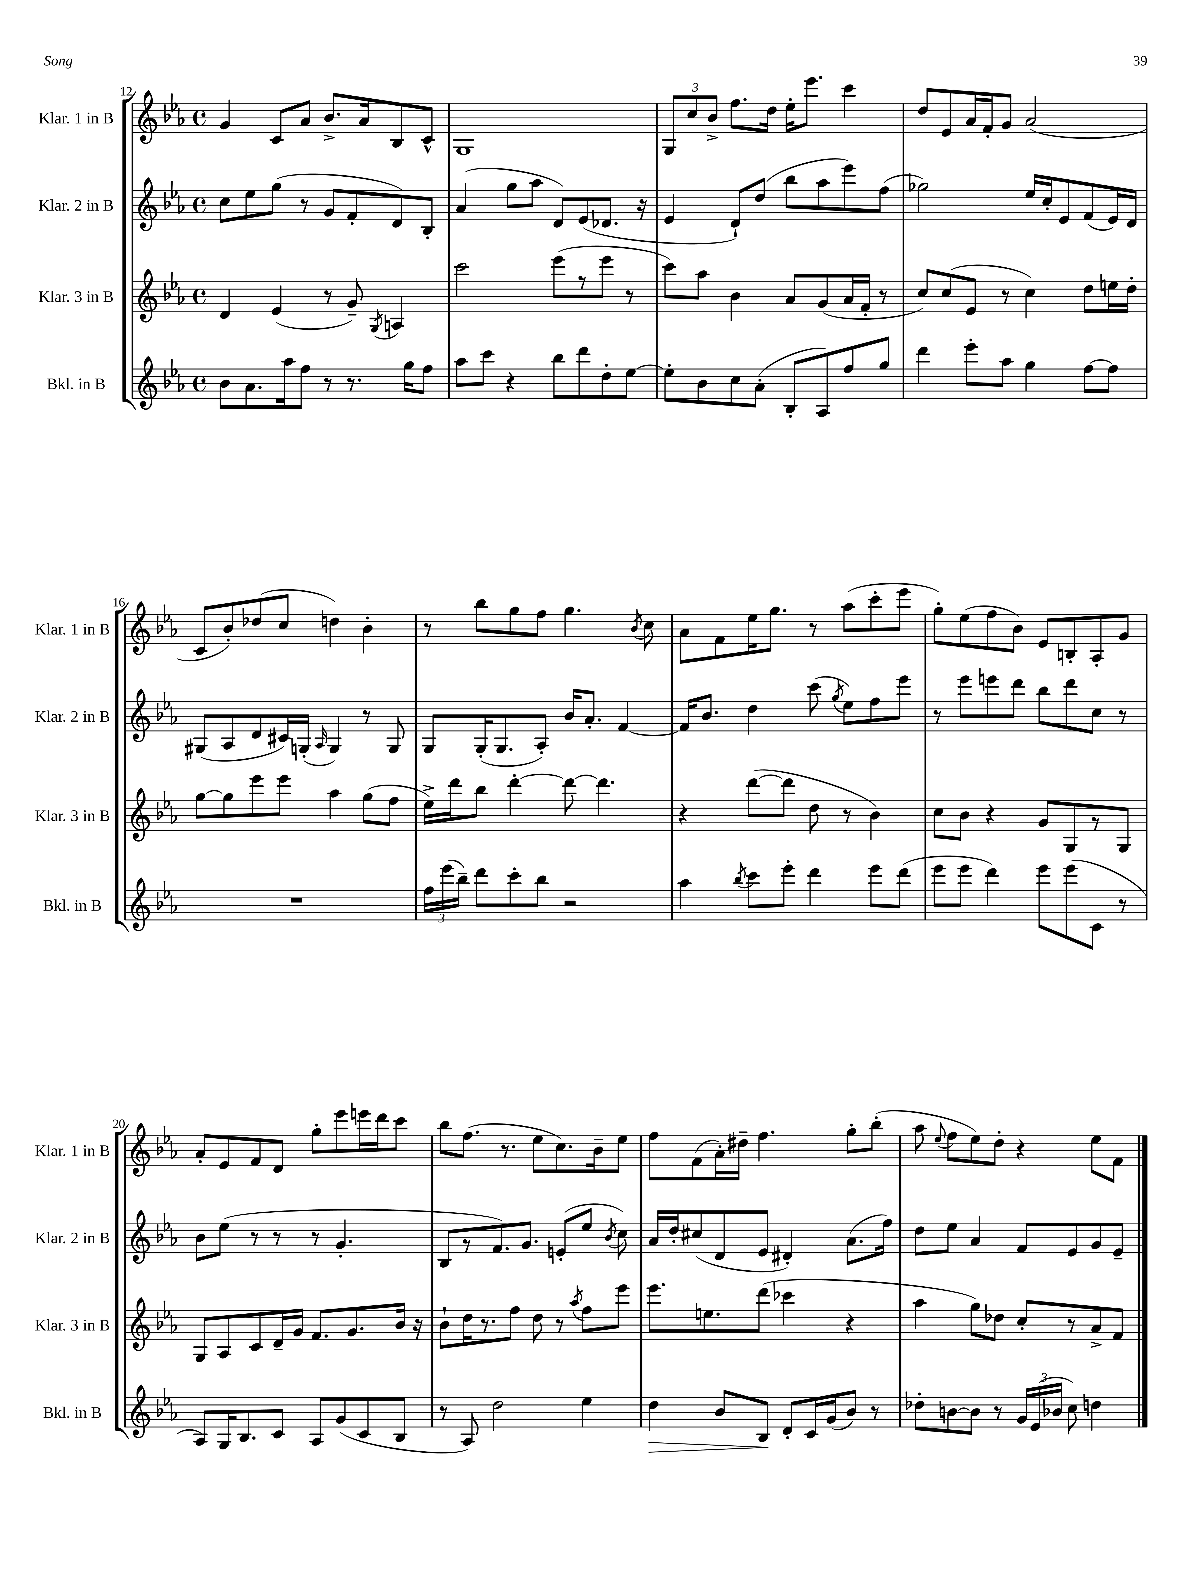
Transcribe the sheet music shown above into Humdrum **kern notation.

**kern	**kern	**kern	**kern
*staff4	*staff3	*staff2	*staff1
*clefG2	*clefG2	*clefG2	*clefG2
*k[b-e-a-]	*k[b-e-a-]	*k[b-e-a-]	*k[b-e-a-]
*M4/4	*M4/4	*M4/4	*M4/4
*met(c)	*met(c)	*met(c)	*met(c)
8b-	4d	8cc	4g
8.a-	.	8ee-	.
.	(4e-	(8gg	8c
16aa-	.	.	.
8ff	.	8r	8a-
8r	8r	8g	8.b-^
8.r	8g~)	8f'	.
.	.	.	16a-
.	8qG	.	.
.	4A	8d)	8B-
16gg	.	.	.
8ff	.	8B-'	8c^^
=	=	=	=
8aa-	2ccc	(4a-	1G
8ccc	.	.	.
4r	.	8gg	.
.	.	8aa-	.
8bb-	(8eee-	8d)	.
8ddd	8r	(8e-	.
8dd'	8eee-	8.d-	.
[8ee-	8r	.	.
.	.	16r	.
=	=	=	=
8ee-']	8ccc)	4e-	12G
.	.	.	12cc
8b-	8aa-	.	.
.	.	.	12b-^
8cc	4b-	8d`)	8.ff
(8a-'	.	(8dd	.
.	.	.	16dd
8B-'	8a-	8bb-	16ee-'
.	.	.	8.eee-
8A-)	(8g	8aa-	.
8ff	16a-	8eee-)	4ccc
.	16f'	.	.
8gg	8r	(8ff	.
=	=	=	=
4ddd	8cc)	2gg-)	8dd
.	(8cc	.	8e-
8eee-'	8e-	.	16a-
.	.	.	16f'
8aa-	8r	.	8g
4gg	4cc)	16ee-	(2a-
.	.	16cc'	.
.	.	8e-	.
[8ff	8dd	(8f	.
8ff]	16ee	16e-)	.
.	16dd'	16d	.
=	=	=	=
1r	[8gg	(8G#	8c
.	8gg]	8A-	8b-')
.	8eee-	8d	(8dd-
.	8eee-	16c#)	8cc
.	.	(16G'	.
.	.	16qqA-	.
.	4aa-	4G)	4dd)
.	(8gg	8r	4b-'
.	8ff	8G	.
=	=	=	=
24ff	16ee-^)	8G	8r
(24eee-	.	.	.
.	16ddd	.	.
24bb-~)	.	.	.
8ddd	8bb-	(16G'	8bb-
.	.	8.G	.
8ccc'	[4ddd'	.	8gg
8bb-	.	8A-')	8ff
2r	8ddd_	16b-	4.gg
.	.	8.a-'	.
.	4.ddd]	.	.
.	.	[4f	.
.	.	.	8qb-
.	.	.	8cc
=	=	=	=
4aa-	4r	16f]	8a-
.	.	8.b-	.
.	.	.	8f
8qbb-	.	.	.
8ccc	([8ddd	4dd	16ee-
.	.	.	8.gg
8eee-'	8ddd]	.	.
4ddd	8dd	(8ccc	8r
.	.	8qgg	.
.	8r	8ee-)	(8aa-
8eee-	4b-)	8ff	8ccc'
(8ddd	.	8eee-	8eee-
=	=	=	=
8eee-	8cc	8r	8gg')
8eee-	8b-	8eee-	(8ee-
4ddd)	4r	8eee	8ff
.	.	8ddd	8b-)
8eee-	8g	8bb-	8e-
(8eee-	8G	8ddd	8B'
8c	8r	8cc	8A-'
8r	8G	8r	8g
=	=	=	=
8A-)	8G	8b-	8a-'
16G	8A-	(8ee-	8e-
8.B-	.	.	.
.	8c	8r	8f
8c	16d~	8r	8d
.	16g	.	.
8A-	8.f	8r	8gg'
(8g	.	4.g'	8eee-
.	8.g	.	.
8c	.	.	16eee
.	.	.	16ddd
8B-	16b-	.	8ccc
.	16r	.	.
=	=	=	=
8r	8b-`	8B-	8bb-
8A-)	16dd	8r	(8.ff
.	8.r	.	.
2dd	.	8.f)	.
.	.	.	8.r
.	8ff	.	.
.	.	8.g	.
.	8dd	.	8ee-
.	8r	(8e'	8.cc)
.	8qaa-	.	.
4ee-	8ff	8ee-	.
.	.	.	16b-~
.	.	8qb-	.
.	8eee-	8cc)	8ee-
=	=	=	=
4dd	8.eee-	16a-	8ff
.	.	16dd'	.
.	.	(8cc#	(8f
.	8.ee	.	.
8b-	.	8d	16a-')
.	.	.	16dd#~
8B-	(8ddd	8e-	4.ff
8d'	4ccc-	4d#')	.
16c	.	.	.
(16g	.	.	.
8b-)	4r	(8.a-	8gg'
8r	.	.	(8bb-'
.	.	16ff)	.
=	=	=	=
8dd-'	4aa-	8dd	8aa-
.	.	.	8qqee-
[8b	.	8ee-	8ff
8b]	8gg)	4a-	8ee-)
8r	8dd-	.	8dd'
24g	8cc'	8f	4r
(24e-	.	.	.
24b-	.	.	.
8cc)	8r	8e-	.
4dd	8a-^	8g	8ee-
.	8f	8e-~	8f
==	==	==	==
*-	*-	*-	*-
